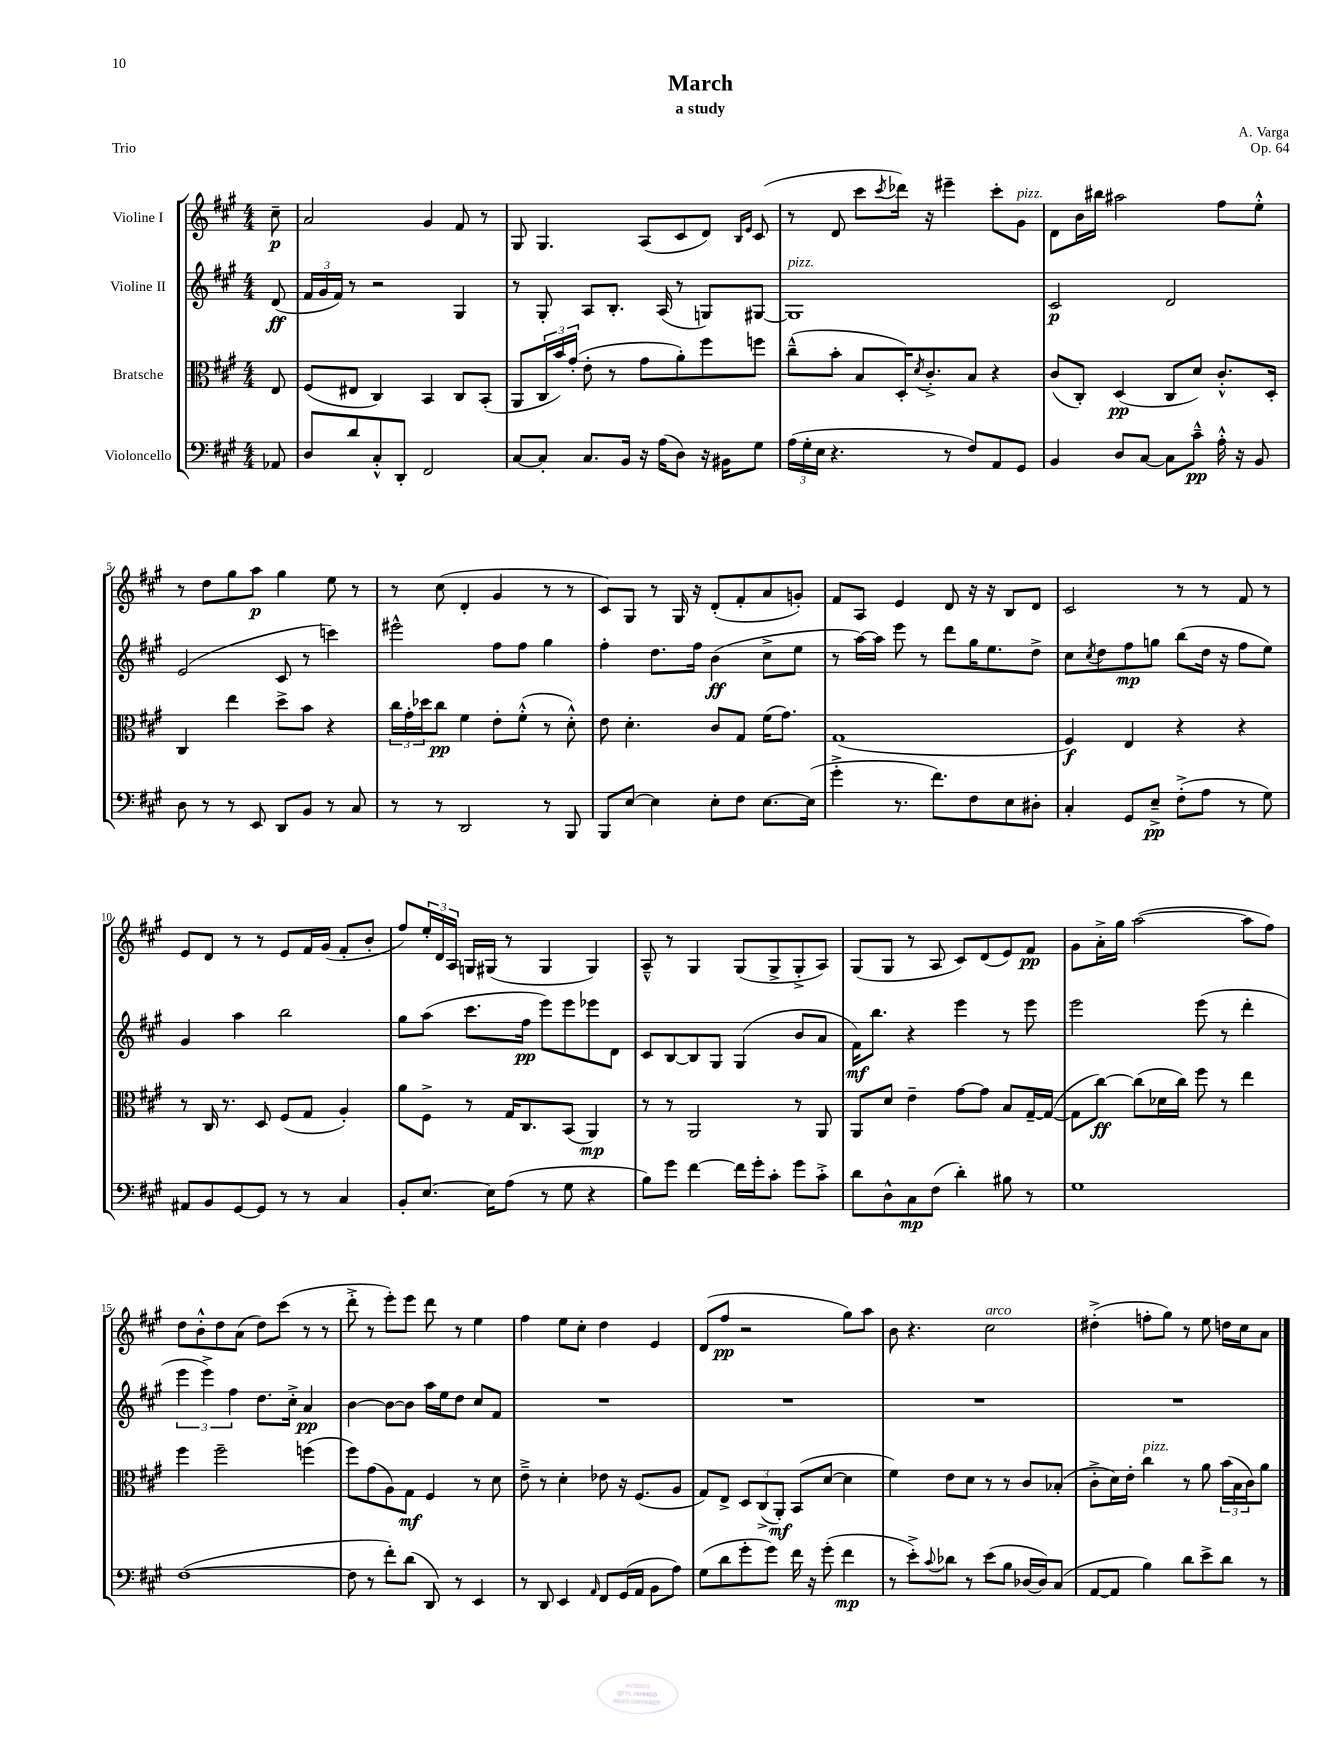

**kern	**dynam	**kern	**dynam	**kern	**dynam	**kern	**dynam
*part4	*part4	*part3	*part3	*part2	*part2	*part1	*part1
*staff4	*staff4	*staff3	*staff3	*staff2	*staff2	*staff1	*staff1
*I"Violoncello	*	*I"Bratsche	*	*I"Violine II	*	*I"Violine I	*
*clefF4	*	*clefC3	*	*clefG2	*	*clefG2	*
*k[f#c#g#]	*	*k[f#c#g#]	*	*k[f#c#g#]	*	*k[f#c#g#]	*
*M4/4	*	*M4/4	*	*M4/4	*	*M4/4	*
=	=	=	=	=	=	=	=
8AA-X/	.	8E/	.	(8d/	ff	8cc#~\	p
=1	=1	=1	=1	=1	=1	=1	=1
8D/L	.	(8F#/L	.	24f#/LL	.	2a/	.
.	.	.	.	24g#/	.	.	.
.	.	.	.	24f#/JJ)	.	.	.
8d/	.	8E#X/J	.	8r	.	.	.
8C#'^^/	.	4C#/)	.	2r	.	.	.
8DD'/J	.	.	.	.	.	.	.
2FF#/	.	4BB/	.	.	.	4g#/	.
.	.	8C#/L	.	4G#/	.	8f#/	.
.	.	(8BB'/J	.	.	.	8r	.
=2	=2	=2	=2	=2	=2	=2	=2
[8C#/L	.	8AA/L	.	8r	.	8G#/	.
8C#'/J]	.	24C#/L	.	8G#'/	.	4.G#/	.
.	.	24b/)	.	.	.	.	.
.	.	(24g#'/JJ	.	.	.	.	.
8.C#/L	.	8e'\	.	8A/L	.	.	.
.	.	8r	.	8.B'/J	.	.	.
16BB/Jk	.	.	.	.	.	.	.
16r	.	8g#\L	.	.	.	(8A/L	.
(16A\KL	.	.	.	(16A/	.	.	.
8D\J)	.	8a'\)	.	8r	.	8c#/	.
16r	.	8ff#\	.	8Gn/L)	.	8d/J)	.
16BB#X\KL	.	.	.	.	.	.	.
.	.	.	.	.	.	16qqB/LL	.
.	.	.	.	.	.	16qqe/JJ	.
8G#\J	.	8ffn\J	.	[8G#X/J	.	(8c#/	.
=3	=3	=3	=3	=3	=3	=3	=3
!	!	!	!	!LO:TX:a:i:t=pizz.	!	!	!
(24A\LL	.	(8cc#~^^\L	.	1G#]	.	8r	.
24G#'\	.	.	.	.	.	.	.
24E\JJ	.	.	.	.	.	.	.
4.r	.	8b'\J	.	.	.	8d/	.
.	.	8B/L	.	.	.	8ccc#\L	.
.	.	.	.	.	.	8qccc#/	.
.	.	16D'/K)	.	.	.	16ddd-X\Jk)	.
.	.	8qd/	.	.	.	.	.
.	.	8.c#'^/	.	.	.	16r	.
8r	.	.	.	.	.	4eee#X~\	.
8F#/L)	.	8B/J	.	.	.	.	.
8AA/	.	4r	.	.	.	8ccc#'\L	.
!	!	!	!	!	!	!LO:TX:a:i:t=pizz.	!
8GG#/J	.	.	.	.	.	8g#\J	.
=4	=4	=4	=4	=4	=4	=4	=4
4BB/	.	(8c#/L	.	2c#/	p	8d\L	.
.	.	8C#'/J)	.	.	.	16b\L	.
.	.	.	.	.	.	16bb#X\JJ	.
8D/L	.	(4D/	pp	.	.	2aa#X\	.
[8C#/J	.	.	.	.	.	.	.
8C#\L]	.	8C#/L	.	2d/	.	.	.
8c#~^^\J	pp	8d/J)	.	.	.	.	.
16A'^^\	.	8.c#'^^/L	.	.	.	8ff#\L	.
16r	.	.	.	.	.	.	.
8BB/	.	.	.	.	.	8ee'^^\J	.
.	.	16D'/Jk	.	.	.	.	.
!!LO:LB:g=z
=5	=5	=5	=5	=5	=5	=5	=5
8D\	.	4C#/	.	(2e/	.	8r	.
8r	.	.	.	.	.	8dd\L	.
8r	.	4ee\	.	.	.	8gg#\	.
8EE/	.	.	.	.	.	8aa\J	p
8DD/L	.	8dd^\L	.	8c#/	.	4gg#\	.
8BB/J	.	8b\J	.	8r	.	.	.
8r	.	4r	.	4cccn\)	.	8ee\	.
8C#/	.	.	.	.	.	8r	.
=6	=6	=6	=6	=6	=6	=6	=6
8r	.	24cc#\LL	.	2eee#X^^\	.	8r	.
.	.	24g#'\	.	.	.	.	.
.	.	24dd-X\J	.	.	.	.	.
8r	.	8cc#\J	pp	.	.	(8cc#\	.
2DD/	.	4f#\	.	.	.	4d'/	.
.	.	8e'\L	.	8ff#\L	.	4g#/	.
.	.	(8f#'^^\J	.	8ff#\J	.	.	.
8r	.	8r	.	4gg#\	.	8r	.
8BBB/	.	8d'^^\)	.	.	.	8r	.
=7	=7	=7	=7	=7	=7	=7	=7
8BBB/L	.	8e\	.	4ff#'\	.	8c#/L)	.
[8E/J	.	4.d'\	.	.	.	8G#/J	.
4E\]	.	.	.	8.dd\L	.	8r	.
.	.	.	.	.	.	16G#/	.
.	.	.	.	16ff#\Jk	.	16r	.
8E'\L	.	8c#/L	.	(4b\	ff	(8d'/L	.
8F#\J	.	8G#/J	.	.	.	8f#'/	.
[8.E\L	.	(16f#\KL	.	8cc#^\L	.	8a/	.
.	.	8.g#\J)	.	.	.	.	.
.	.	.	.	8ee\J	.	8gn'/J)	.
(16E\Jk]	.	.	.	.	.	.	.
=8	=8	=8	=8	=8	=8	=8	=8
4g#'^\	.	(1G#	.	8r	.	8f#/L	.
.	.	.	.	[16aa\LL)	.	8A/J	.
.	.	.	.	16aa\JJ]	.	.	.
8.r	.	.	.	8eee\	.	4e/	.
.	.	.	.	8r	.	.	.
8.f#\L)	.	.	.	.	.	.	.
.	.	.	.	8ddd\L	.	8d/	.
8F#\	.	.	.	16gg#\K	.	16r	.
.	.	.	.	8.ee\	.	16r	.
8E\	.	.	.	.	.	8B/L	.
8D#X'\J	.	.	.	8dd^\J	.	8d/J	.
=9	=9	=9	=9	=9	=9	=9	=9
4C#'/	.	4F#/)	f	8cc#\L	.	2c#/	.
.	.	.	.	8qcc#/	.	.	.
.	.	.	.	8dd\	.	.	.
8GG#/L	.	4E/	.	8ff#\	mp	.	.
8E~^/J	pp	.	.	8ggn\J	.	.	.
(8F#'^\L	.	4r	.	(8bb\L	.	8r	.
8A\J	.	.	.	16dd\Jk	.	8r	.
.	.	.	.	16r	.	.	.
8r	.	4r	.	8ff#\L	.	8f#/	.
8G#\)	.	.	.	8ee\J)	.	8r	.
!!LO:LB:g=z
=10	=10	=10	=10	=10	=10	=10	=10
8AA#X/L	.	8r	.	4g#/	.	8e/L	.
8BB/	.	16C#/	.	.	.	8d/J	.
.	.	8.r	.	.	.	.	.
[8GG#/	.	.	.	4aa\	.	8r	.
8GG#/J]	.	8D/	.	.	.	8r	.
8r	.	(8F#/L	.	2bb\	.	8e/L	.
8r	.	8G#/J	.	.	.	16f#/L	.
.	.	.	.	.	.	(16g#/JJ	.
4C#/	.	4A'/)	.	.	.	8f#'/L	.
.	.	.	.	.	.	8b'/J	.
=11	=11	=11	=11	=11	=11	=11	=11
8BB'/L	.	8a\L	.	8gg#\L	.	8ff#/L)	.
[8.E/J	.	8F#^\J	.	(8aa\J	.	24ee'/L	.
.	.	.	.	.	.	24d/	.
.	.	.	.	.	.	24A/JJ	.
.	.	8r	.	8.ccc#\L	.	16Gn/LL	.
16E\KL]	.	.	.	.	.	(16G#X/JJ	.
(8A\J	.	16G#/KL	.	.	.	8r	.
.	.	8.C#/	.	16ff#\Jk	pp	.	.
8r	.	.	.	8eee\L)	.	4G#/	.
8G#\	.	(8BB/J	.	8eee\	.	.	.
4r	.	4AA/)	mp	8eee-X\	.	4G#/)	.
.	.	.	.	8d\J	.	.	.
=12	=12	=12	=12	=12	=12	=12	=12
8B\L)	.	8r	.	8c#/L	.	8A~^^/	.
8g#\J	.	8r	.	[8B/	.	8r	.
[4f#\	.	2AA/	.	8B/]	.	4G#/	.
.	.	.	.	8G#/J	.	.	.
16f#\LL]	.	.	.	(4G#/	.	(8G#/L	.
16g#'\J	.	.	.	.	.	.	.
8c#'\J	.	.	.	.	.	8G#^/	.
8g#\L	.	8r	.	8b/L	.	8G#'^/	.
8c#'^\J	.	8AA/	.	8a/J	.	8A/J)	.
=13	=13	=13	=13	=13	=13	=13	=13
8d\L	.	8AA/L	.	16f#\KL)	mf	(8G#/L	.
.	.	.	.	8.bb\J	.	.	.
8D^^\	.	8d/J	.	.	.	8G#/J	.
8C#\	mp	4e~\	.	4r	.	8r	.
(8F#\J	.	.	.	.	.	8A/	.
4d'\)	.	[8g#\L	.	4eee\	.	8c#/L)	.
.	.	8g#\J]	.	.	.	(8d/	.
8B#X\	.	8B/L	.	8r	.	8e/)	.
8r	.	[16G#~/L	.	8eee\	.	8f#/J	pp
.	.	(16G#/JJ_	.	.	.	.	.
=14	=14	=14	=14	=14	=14	=14	=14
1G#	.	8G#\L]	.	2eee\	.	8g#\L	.
.	.	[8cc#\J)	ff	.	.	16a'^\L	.
.	.	.	.	.	.	16gg#\JJ	.
.	.	(8cc#\L]	.	.	.	([2aa\	.
.	.	16d-X\L	.	.	.	.	.
.	.	16cc#\JJ)	.	.	.	.	.
.	.	8ff#\	.	(8eee\	.	.	.
.	.	8r	.	8r	.	.	.
.	.	4ee\	.	4ddd'\	.	8aa\L]	.
.	.	.	.	.	.	8ff#\J)	.
!!LO:LB:g=z
=15	=15	=15	=15	=15	=15	=15	=15
([1F#	.	4ff#\	.	6eee\	.	8dd\L	.
.	.	.	.	.	.	8b'^^\	.
.	.	.	.	6eee^\)	.	.	.
.	.	2ff#~\	.	.	.	8dd\	.
.	.	.	.	6ff#\	.	.	.
.	.	.	.	.	.	(8a\J	.
.	.	.	.	8.dd\L	.	8dd\L)	.
.	.	.	.	.	.	(8ccc#\J	.
.	.	.	.	16cc#'^\Jk	.	.	.
.	.	(4ffn\	.	4a/	pp	8r	.
.	.	.	.	.	.	8r	.
=16	=16	=16	=16	=16	=16	=16	=16
8F#\]	.	8ff#\L)	.	[4b\	.	8ddd'^\	.
8r	.	(8g#\	.	.	.	8r	.
8f#'\L)	.	8A\)	.	8b\L_	.	8eee'\L)	.
(8d\J	.	8G#\J	mf	8b\J]	.	8eee\J	.
8DD/)	.	4F#/	.	16aa\LL	.	8ddd\	.
.	.	.	.	16ee\J	.	.	.
8r	.	.	.	8dd\J	.	8r	.
4EE/	.	8r	.	8cc#/L	.	4ee\	.
.	.	8d\	.	8f#/J	.	.	.
=17	=17	=17	=17	=17	=17	=17	=17
8r	.	8e~^\	.	1r	.	4ff#\	.
8DD/	.	8r	.	.	.	.	.
4EE/	.	4d'\	.	.	.	8ee\L	.
.	.	.	.	.	.	8cc#'\J	.
16qqAA/	.	.	.	.	.	.	.
8FF#/L	.	8e-X\	.	.	.	4dd\	.
(16GG#/L	.	16r	.	.	.	.	.
16AA/JJ	.	(8.F#/L	.	.	.	.	.
8BB\L	.	.	.	.	.	4e/	.
8A\J)	.	8A/J	.	.	.	.	.
=18	=18	=18	=18	=18	=18	=18	=18
(8G#\L	.	8G#/L)	.	1r	.	(8d/L	.
8d\	.	8E^/J	.	.	.	8ff#/J	pp
8g#'\	.	12D/L	.	.	.	2r	.
.	.	(12C#^/	.	.	.	.	.
8g#\J)	.	.	.	.	.	.	.
.	.	12AA'/J)	mf	.	.	.	.
16f#\	.	(8BB/L	.	.	.	.	.
16r	.	.	.	.	.	.	.
(8g#'\	.	[8d/J	.	.	.	.	.
4f#\	mp	4d\]	.	.	.	8gg#\L)	.
.	.	.	.	.	.	8aa\J	.
=19	=19	=19	=19	=19	=19	=19	=19
8r	.	4f#\)	.	1r	.	8b\	.
8e'^\L)	.	.	.	.	.	4.r	.
8qqc#/	.	.	.	.	.	.	.
8d-X\J	.	8e\L	.	.	.	.	.
8r	.	8d\J	.	.	.	.	.
!	!	!	!	!	!	!LO:TX:a:i:t=arco	!
(8e\L	.	8r	.	.	.	2cc#\	.
8B\J	.	8r	.	.	.	.	.
[16D-X/LL	.	8c#/L	.	.	.	.	.
16D-/J])	.	.	.	.	.	.	.
(8C#/J	.	(8B-X'/J	.	.	.	.	.
=20	=20	=20	=20	=20	=20	=20	=20
[8AA/L	.	8c#'^\L	.	1r	.	(4dd#X'^\	.
8AA/J]	.	16d\L)	.	.	.	.	.
.	.	16e'\JJ	.	.	.	.	.
!	!	!LO:TX:a:i:t=pizz.	!	!	!	!	!
4B\)	.	4cc#\	.	.	.	8ffn'\L	.
.	.	.	.	.	.	8gg#\J)	.
8d\L	.	8r	.	.	.	8r	.
8e^\	.	8a\	.	.	.	8ee\	.
8d\J	.	(24b\LL	.	.	.	16ddn\LL	.
.	.	24B\	.	.	.	.	.
.	.	.	.	.	.	16cc#\J	.
.	.	24c#\J)	.	.	.	.	.
8r	.	8a\J	.	.	.	8a\J	.
==	==	==	==	==	==	==	==
*-	*-	*-	*-	*-	*-	*-	*-
